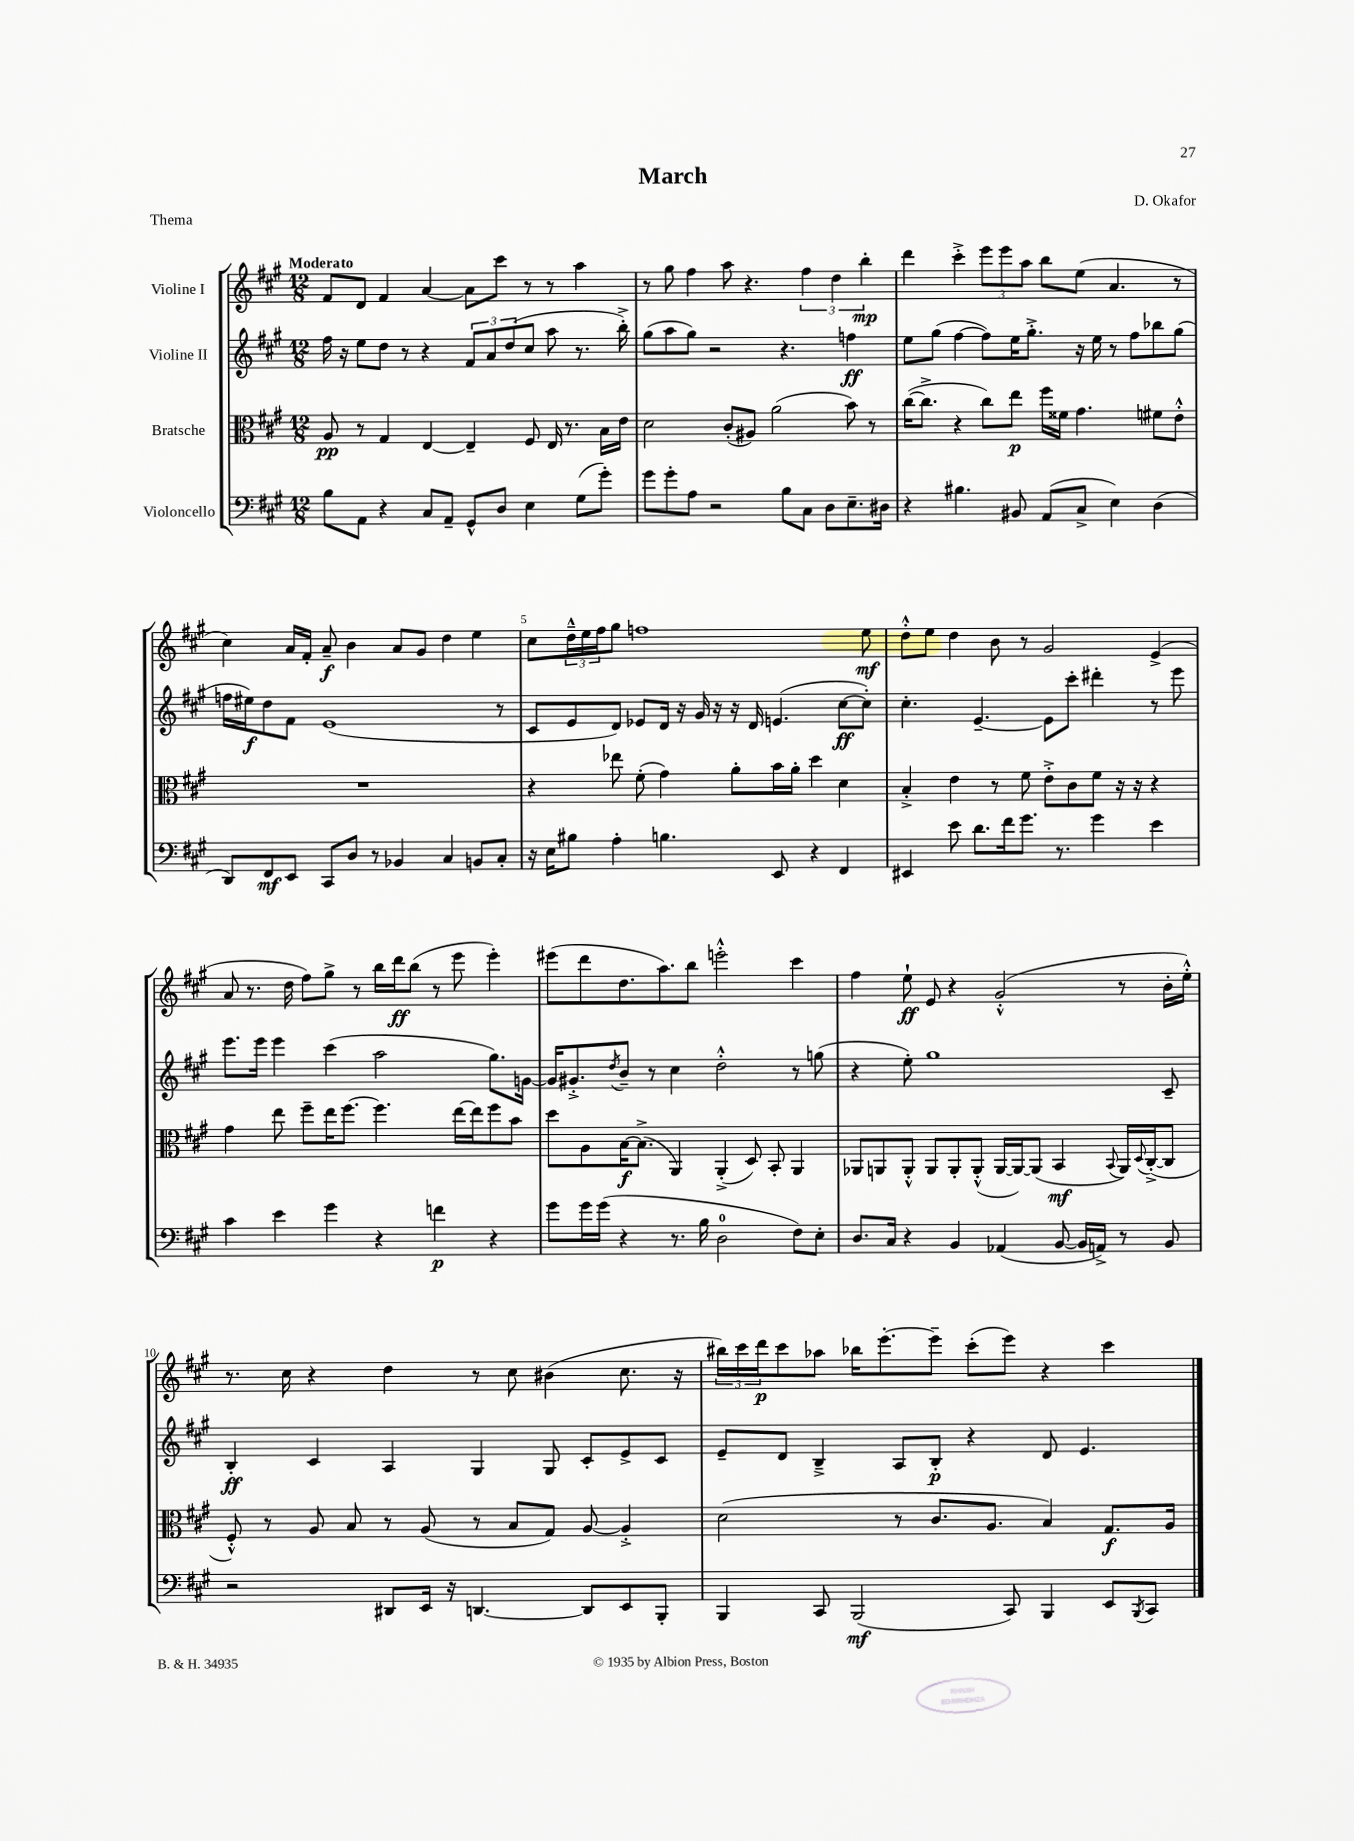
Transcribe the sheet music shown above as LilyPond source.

\header { title = "March" composer = "D. Okafor" piece = "Thema" }
<<
\new StaffGroup <<
\new Staff = "s0" \with { instrumentName = "Violine I" } {
    \clef treble \key a \major \numericTimeSignature \time 12/8 \tempo "Moderato"
    fis'8 d'8 fis'4 a'4~ a'8 cis'''8 r8 r8 a''4 |
    r8 gis''8 fis''4 a''8 r4. \tuplet 3/2 { fis''4 d''4 b''4-.\mp } |
    d'''4 cis'''4-.-> \tuplet 3/2 { e'''8 e'''8 a''8 } b''8 e''8( a'4. r8 |
    cis''4) a'16 fis'16-. a'8--\f b'4 a'8 gis'8 d''4 e''4 |
    cis''8 \tuplet 3/2 { d''16---^ e''16 fis''16 } gis''8 f''1 e''8\mf |
    d''8-.-^ e''8 d''4 b'8 r8 gis'2 e'4->( |
    a'8 r8. d''16 fis''8) gis''8-> r8 b''16 d'''16\ff b''8( r8 e'''8 e'''4-.) |
    eis'''8( d'''8 d''8. a''8.) b''8 e'''2-.-^ cis'''4 |
    fis''4 e''8-!\ff e'8 r4 gis'2-.-^( r8 b'16-. e''16-.-^) |
    r8. cis''16 r4 d''4 r8 cis''8 bis'4( cis''8. r16 |
    \tuplet 3/2 { bis''16) cis'''16 d'''16\p } cis'''8 aes''8 bes''16 e'''8.~-. e'''8-- cis'''8-.( e'''8) r4 cis'''4 \bar "|." |
}
\new Staff = "s1" \with { instrumentName = "Violine II" } {
    \clef treble \key a \major \numericTimeSignature \time 12/8
    fis''16 r16 e''8 d''8 r8 r4 \tuplet 3/2 { fis'8 a'8 d''8( } cis''8 a''8 r8. b''16-.->) |
    gis''8( a''8 gis''8) r2 r4. f''4\ff |
    e''8 gis''8( fis''4~ fis''8) e''16 gis''8.-.-> r16 e''16 r8 fis''8 bes''8 gis''8( |
    f''16 eis''16\f) d''8 fis'8 e'1( r8 |
    cis'8 e'8 d'8) ees'8 d'16 r16 gis'16 r16 r16 d'16 e'4.( cis''8~\ff cis''8-.) |
    cis''4.-. e'4.~-- e'8 cis'''8-. dis'''4-. r8 e'''8 |
    e'''8. e'''16 e'''4 cis'''4( a''2 gis''8.) g'16~ |
    g'16 gis'8.-.-> \acciaccatura { d''8 } b'8-- r8 cis''4 d''2-.-^ r8 g''8( |
    r4 e''8-.) gis''1 cis'8-- |
    b4-.\ff cis'4 a4 gis4 gis8 cis'8-. e'8-> cis'8 |
    e'8-- d'8 b4---> a8 b8-.\p r4 d'8 e'4. \bar "|." |
}
\new Staff = "s2" \with { instrumentName = "Bratsche" } {
    \clef alto \key a \major \numericTimeSignature \time 12/8
    a8\pp r8 gis4 e4~ e4-- fis8 e16 r8. b16 e'16 |
    d'2 cis'8-.( ais8) a'2( b'8) r8 |
    cis''16~( cis''8.-> r4 cis''8) e''8\p fis''16 fisis'16 gis'4. fis'8 e'8-.-^ |
    R1. |
    r4 ees''8 fis'8-.( gis'4) a'8-. b'16 a'16-. d''4 d'4 |
    b4-.-> e'4 r8 fis'8 e'8-.-> cis'8 fis'8 r16 r16 r4 |
    gis'4 e''8 fis''8-- e''16 fis''8.~ fis''4. e''16~ e''16 fis''8 b'8 |
    d''8 a8 b16~\f b8.->( a,4) a,4-.->( d8) b,8-. a,4 |
    aes,8 a,8 a,8-.-^ a,8 a,8-. a,8-.-^( a,16~ a,16~) a,8( b,4\mf \appoggiatura { b,8 } a,16) \appoggiatura { d8 } cis16~-.->( cis8 |
    fis8-.-^) r8 a8 b8 r8 a8( r8 b8 gis8) a8~ a4-.-> |
    d'2( r8 cis'8. a8. b4) gis8.\f a16 \bar "|." |
}
\new Staff = "s3" \with { instrumentName = "Violoncello" } {
    \clef bass \key a \major \numericTimeSignature \time 12/8
    b8 a,8 r4 cis8 a,8-- gis,8-^ d8 e4 gis8( gis'8-.) |
    gis'8 gis'8-. a8 r2 b8 cis8 d8 e8.-- dis16 |
    r4 bis4. bis,8 a,8( cis8-> e4) d4( |
    d,8) fis,8\mf e,8 cis,8 d8 r8 bes,4 cis4 b,8 cis8-. |
    r16 e16 bis8 a4-. b4. e,8 r4 fis,4 |
    eis,4 e'8 d'8. fis'16 gis'8. r8. gis'4 e'4 |
    cis'4 e'4 gis'4 r4 f'4\p r4 |
    gis'8 gis'16 gis'16( r4 r8. b16 d2-0 fis8) e8-. |
    d8. cis16 r4 b,4 aes,4( b,8~ b,16 a,16->) r8 b,8 |
    r2 dis,8 e,16 r16 d,4.~ d,8 e,8 b,,8-. |
    b,,4 cis,8 b,,2\mf( cis,8) b,,4 e,8 \acciaccatura { b,,8 } cis,8 \bar "|." |
}
>>
>>
\layout { \context { \Score \override BarNumber.break-visibility = ##(#f #t #t) barNumberVisibility = #(every-nth-bar-number-visible 5) } }
